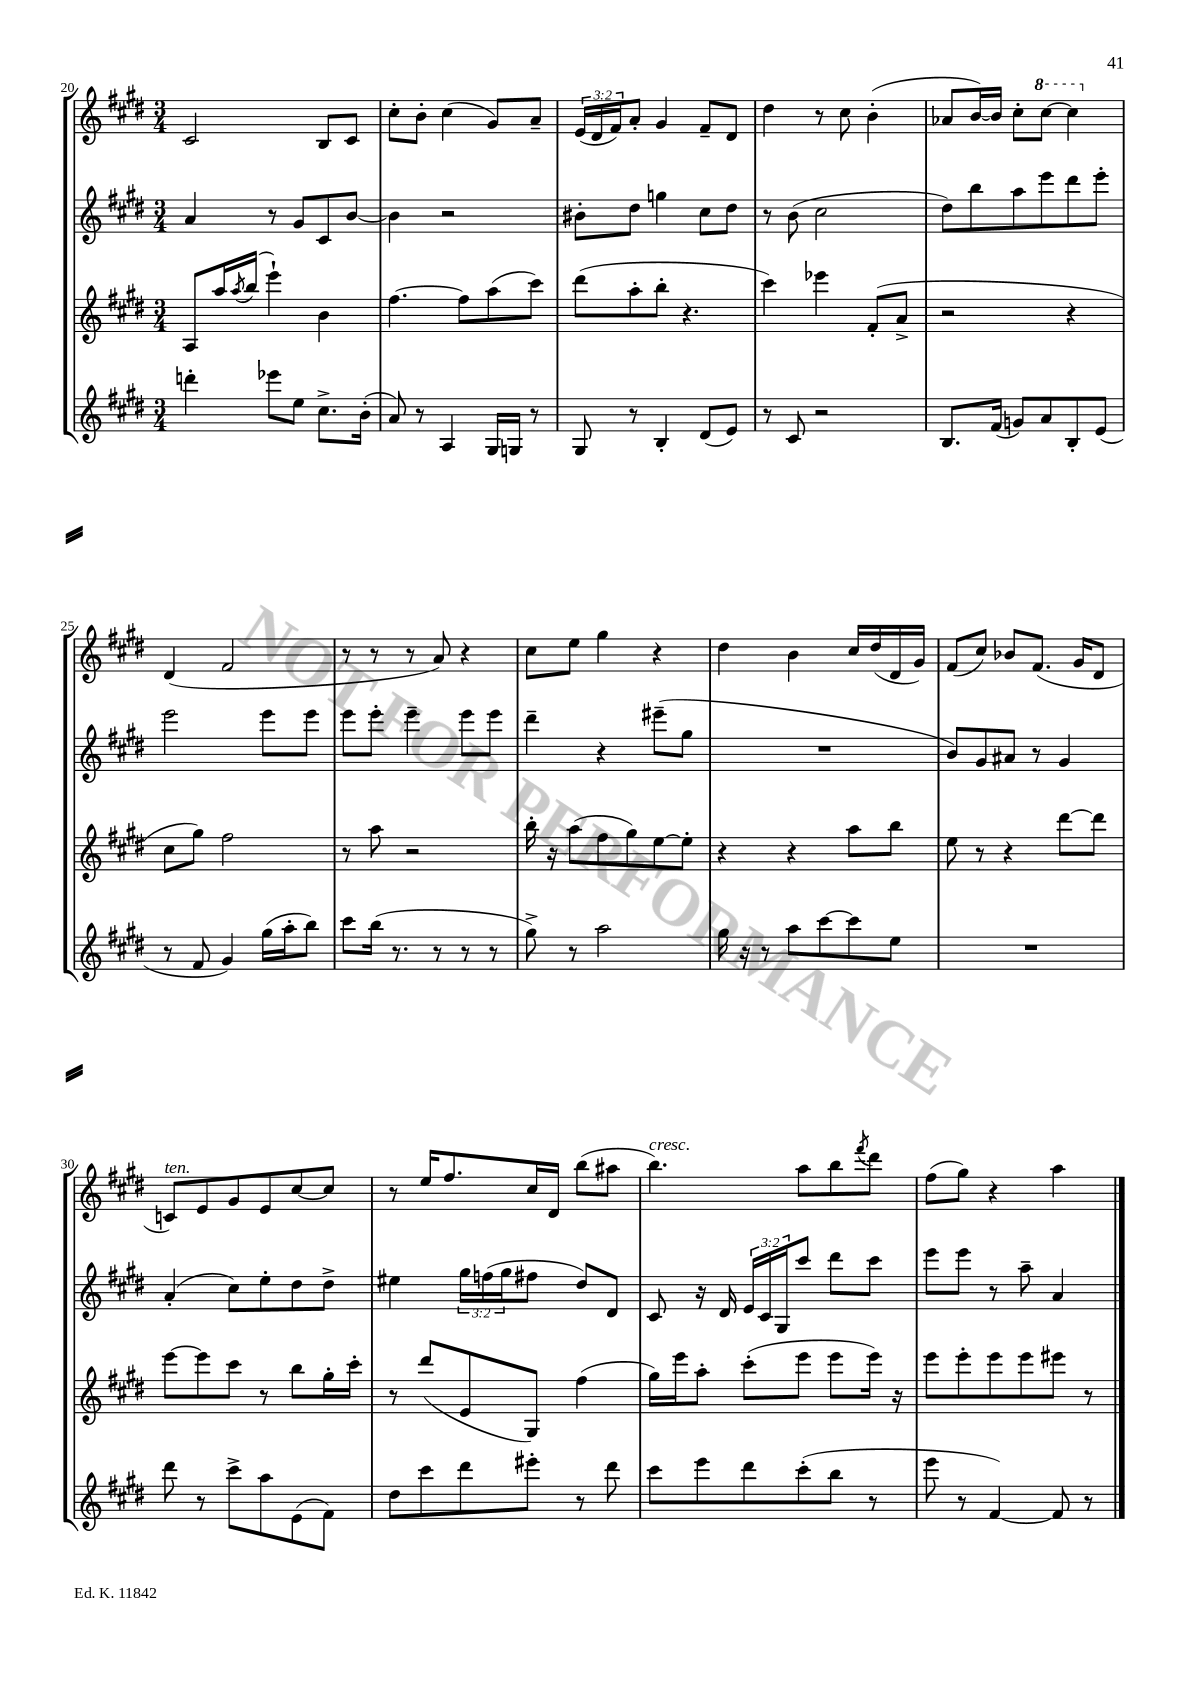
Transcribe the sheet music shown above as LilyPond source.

<<
\new StaffGroup <<
\new Staff = "s0" {
    \clef treble \key e \major \numericTimeSignature \time 3/4 \override Staff.TupletNumber.text = #tuplet-number::calc-fraction-text
    cis'2 b8 cis'8 |
    cis''8-. b'8-. cis''4( gis'8) a'8-- |
    \tuplet 3/2 { e'16( dis'16 fis'16) } a'8-. gis'4 fis'8-- dis'8 |
    dis''4 r8 cis''8 b'4-.( |
    aes'8 b'16~) b'16 cis''8-. \ottava #1 cis'''8~ cis'''4 \ottava #0 |
    dis'4( fis'2 |
    r8 r8 r8 a'8) r4 |
    cis''8 e''8 gis''4 r4 |
    dis''4 b'4 cis''16 dis''16( dis'16 gis'16) |
    fis'8( cis''8) bes'8 fis'8.( gis'16 dis'8 |
    c'8^\markup { \italic "ten." }) e'8 gis'8 e'8 cis''8~ cis''8 |
    r8 e''16 fis''8. cis''16 dis'16 b''8( ais''8 |
    b''4.^\markup { \italic "cresc." }) a''8 b''8 \acciaccatura { fis'''8 } dis'''8 |
    fis''8( gis''8) r4 a''4 \bar "|." |
}
\new Staff = "s1" {
    \clef treble \key e \major \numericTimeSignature \time 3/4 \override Staff.TupletNumber.text = #tuplet-number::calc-fraction-text
    a'4 r8 gis'8 cis'8 b'8~ |
    b'4 r2 |
    bis'8-. dis''8 g''4 cis''8 dis''8 |
    r8 b'8( cis''2 |
    dis''8) b''8 a''8 e'''8 dis'''8 e'''8-. |
    e'''2 e'''8 e'''8 |
    e'''8 e'''8-. e'''4-- e'''8 e'''8 |
    dis'''4-- r4 eis'''8--( gis''8 |
    R2. |
    b'8) gis'8 ais'8 r8 gis'4 |
    a'4-.( cis''8) e''8-. dis''8 dis''8-> |
    eis''4 \tuplet 3/2 { gis''16 f''16( gis''16 } fis''8 dis''8) dis'8 |
    cis'8 r16 dis'16 \tuplet 3/2 { e'16 cis'16 gis16 } cis'''8 dis'''8 cis'''8 |
    e'''8 e'''8 r8 a''8-- a'4 \bar "|." |
}
\new Staff = "s2" {
    \clef treble \key e \major \numericTimeSignature \time 3/4
    a8 a''16 \acciaccatura { a''8 } b''16( e'''4-!) b'4 |
    fis''4.~ fis''8 a''8( cis'''8) |
    dis'''8( a''8-. b''8-. r4. |
    cis'''4) ees'''4 fis'8-.( a'8-> |
    r2 r4 |
    cis''8 gis''8) fis''2 |
    r8 a''8 r2 |
    b''16-. r16 a''8( fis''8 gis''8) e''8~ e''8-. |
    r4 r4 a''8 b''8 |
    e''8 r8 r4 dis'''8~ dis'''8 |
    e'''8~ e'''8 cis'''8 r8 b''8 gis''16-. cis'''16-. |
    r8 dis'''8( e'8 gis8) fis''4( |
    gis''16) e'''16 a''8-. cis'''8-.( e'''8 e'''8 e'''16) r16 |
    e'''8 e'''8-. e'''8 e'''8 eis'''8 r8 \bar "|." |
}
\new Staff = "s3" {
    \clef treble \key e \major \numericTimeSignature \time 3/4
    d'''4-. ees'''8 e''8 cis''8.-> b'16-.( |
    a'8) r8 a4 gis16 g16 r8 |
    gis8 r8 b4-. dis'8( e'8) |
    r8 cis'8 r2 |
    b8. fis'16( g'8) a'8 b8-. e'8( |
    r8 fis'8 gis'4) gis''16( a''16-. b''8) |
    cis'''8 b''16( r8. r8 r8 r8 |
    gis''8->) r8 a''2 |
    gis''16 r16 r8 a''8 cis'''8~ cis'''8 e''8 |
    R2. |
    dis'''8 r8 cis'''8-> a''8 e'8( fis'8) |
    dis''8 cis'''8 dis'''8 eis'''8-. r8 dis'''8 |
    cis'''8 e'''8 dis'''8 cis'''8-.( b''8 r8 |
    e'''8 r8 fis'4~) fis'8 r8 \bar "|." |
}
>>
>>
\layout { \context { \Score currentBarNumber = #20 } }
